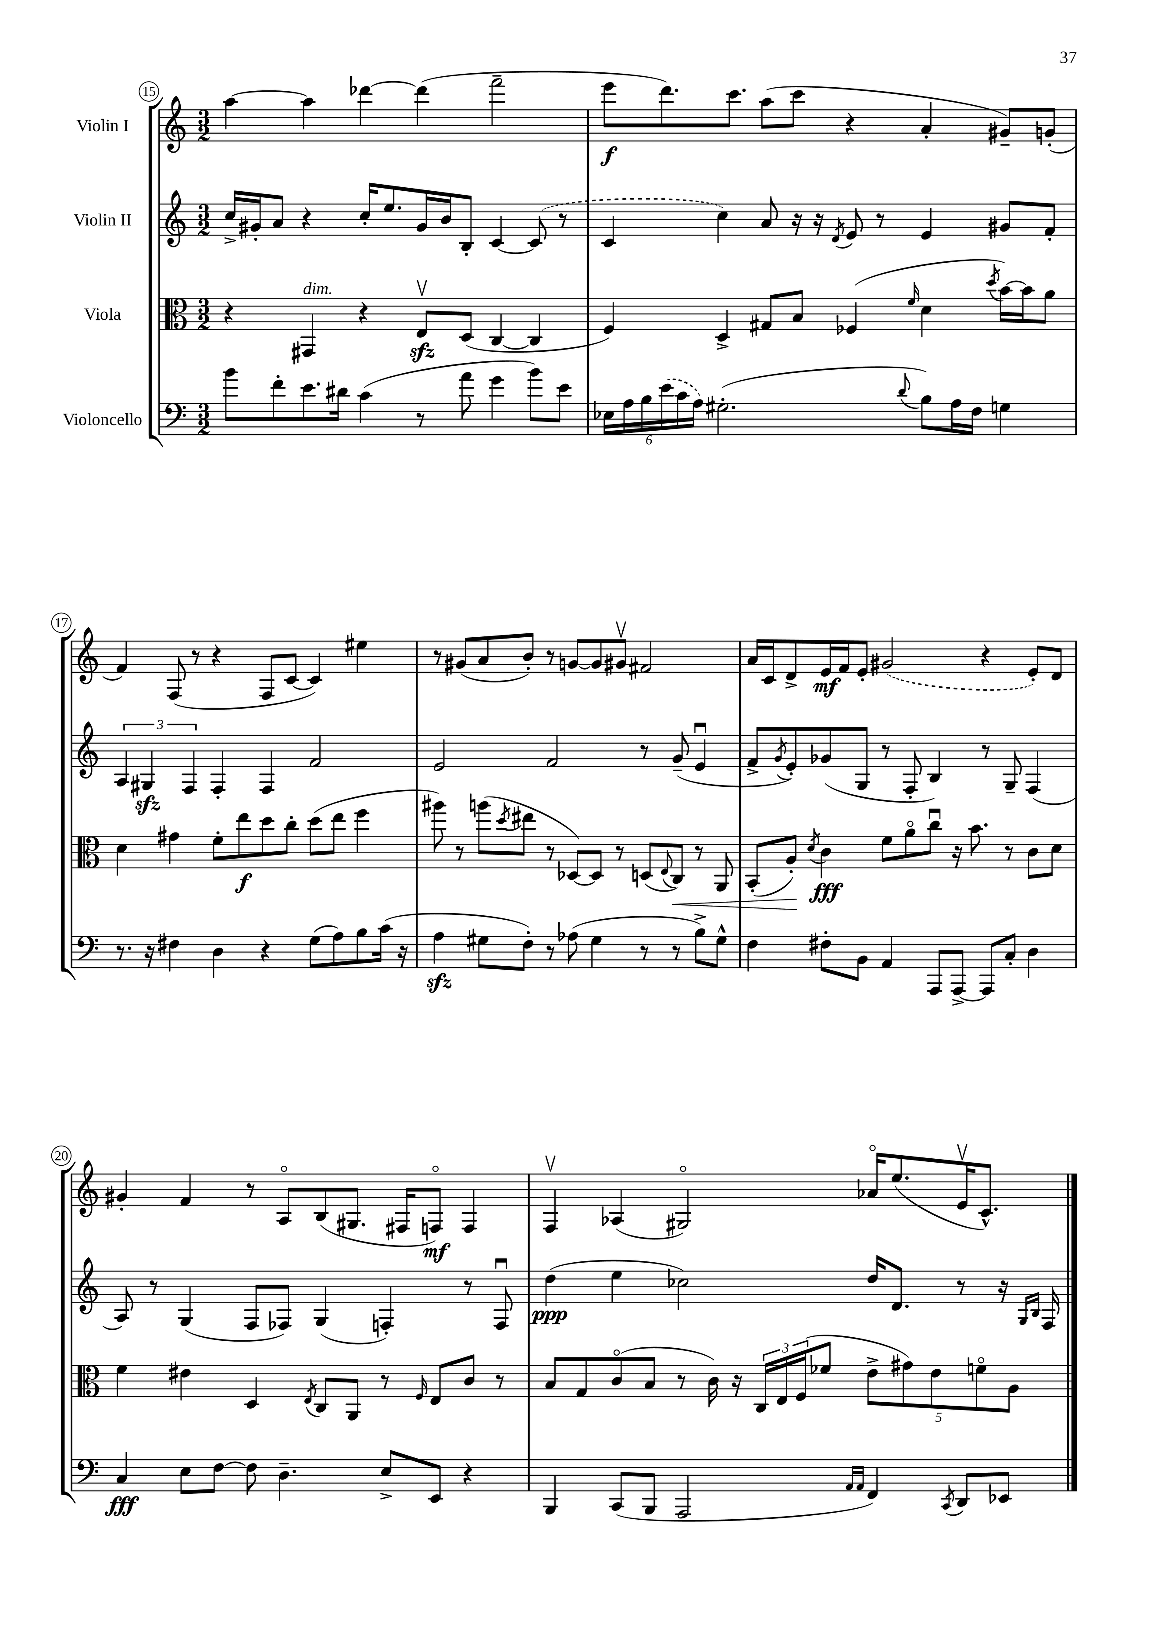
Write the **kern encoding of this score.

**kern	**dynam	**kern	**dynam	**kern	**dynam	**kern	**dynam
*part4	*part4	*part3	*part3	*part2	*part2	*part1	*part1
*staff4	*staff4	*staff3	*staff3	*staff2	*staff2	*staff1	*staff1
*I"Violoncello	*	*I"Viola	*	*I"Violin II	*	*I"Violin I	*
*clefF4	*	*clefC3	*	*clefG2	*	*clefG2	*
*k[]	*	*k[]	*	*k[]	*	*k[]	*
*M3/2	*	*M3/2	*	*M3/2	*	*M3/2	*
=15	=15	=15	=15	=15	=15	=15	=15
8b\L	.	4r	.	16cc^/LL	.	[4aa\	.
.	.	.	.	16g#X'/J	.	.	.
8f'\	.	.	.	8a/J	.	.	.
!	!	!LO:TX:a:i:t=dim.	!	!	!	!	!
8.e\	.	4GG#X/	.	4r	.	4aa\]	.
16d#X\Jk	.	.	.	.	.	.	.
(4c\	.	4r	.	16cc'/KL	.	[4ddd-X\	.
.	.	.	.	8.ee/	.	.	.
8r	.	8Ezzv/L	.	16g#/L	.	(4ddd-\]	.
.	.	.	.	16b/J	.	.	.
8a\	.	(8D/J	.	8B'/J	.	.	.
4g\	.	[4C/	.	[4c/	.	2fff~\	.
8b\L)	.	4C/]	.	(8c/]	.	.	.
8e\J	.	.	.	8r	.	.	.
=16	=16	=16	=16	=16	=16	=16	=16
24E-X\LL	.	4F/)	.	4c/	.	8eee\L	f
24A\	.	.	.	.	.	.	.
24B\	.	.	.	.	.	.	.
(24e\	.	.	.	.	.	8.ddd\)	.
24c\	.	.	.	.	.	.	.
24A\JJ)	.	.	.	.	.	.	.
(2.G#X'\	.	4D^/	.	4cc\)	.	.	.
.	.	.	.	.	.	8.ccc\J	.
.	.	8G#X/L	.	8a/	.	(8aa\L	.
.	.	8B/J	.	16r	.	8ccc\J	.
.	.	.	.	16r	.	.	.
.	.	.	.	8qd/	.	.	.
.	.	(4F-X/	.	8e/	.	4r	.
.	.	.	.	8r	.	.	.
8qqd/	.	16qqf/	.	.	.	.	.
8B\L)	.	4d\	.	4e/	.	4a'/	.
16A\L	.	.	.	.	.	.	.
16F\JJ	.	.	.	.	.	.	.
.	.	8qdd/	.	.	.	.	.
4Gn\	.	[16b\LL)	.	8g#X/L	.	8g#X~/L)	.
.	.	16b\J]	.	.	.	.	.
.	.	8a\J	.	8f'/J	.	(8gn'/J	.
!!LO:LB:g=z
=17	=17	=17	=17	=17	=17	=17	=17
8.r	.	4d\	.	6A/	.	4f/)	.
.	.	.	.	6G#Xzz/	.	.	.
16r	.	.	.	.	.	.	.
4F#X\	.	4g#X\	.	.	.	(8F/	.
.	.	.	.	6F/	.	.	.
.	.	.	.	.	.	8r	.
4D\	.	8f'\L	.	4F'/	.	4r	.
.	.	8ee\	f	.	.	.	.
4r	.	8dd\	.	4F/	.	8F/L	.
.	.	8cc'\J	.	.	.	[8c/J	.
(8G\L	.	(8dd\L	.	2f/	.	4c/])	.
8A\)	.	8ee\J	.	.	.	.	.
8B\	.	4ff\	.	.	.	4ee#X\	.
(16c\Jk	.	.	.	.	.	.	.
16r	.	.	.	.	.	.	.
=18	=18	=18	=18	=18	=18	=18	=18
4Azz\	.	8aa#X\)	.	2e/	.	8r	.
.	.	8r	.	.	.	(8g#X/L	.
8G#X\L	.	(8aan\L	.	.	.	8a/	.
.	.	8qdd/	.	.	.	.	.
8F'\J)	.	8ee#X\J	.	.	.	8b'/J)	.
8r	.	8r	.	2f/	.	8r	.
(8A-X\	.	[8D-X/L)	.	.	.	[8gn/L	.
4G#\	.	8D-/J]	.	.	.	8g/]	.
.	.	8r	.	.	.	8g#Xv/J	.
8r	.	(8Dn/L	.	8r	.	2f#X/	.
.	.	8qqE/	.	.	.	.	.
!	!	!	!LO:HP:b	!	!	!	!
8r	.	8C/J)	<	(8g~/	.	.	.
8B^\L)	.	8r	.	4eu/	.	.	.
8G#^^\J	.	8AA/	.	.	.	.	.
=19	=19	=19	=19	=19	=19	=19	=19
4F\	.	(8BB'/L	.	8f^/L	.	16a/LL	.
.	.	.	.	.	.	16c/J	.
.	.	.	.	8qg/	.	.	.
.	.	8A'/J)	.	8e'/)	.	8d^/	.
.	.	8qd/	.	.	.	.	.
8F#X'\L	.	4c\	[ fff	(8g-X/	.	16e/L	mf
.	.	.	.	.	.	16f/J	.
8BB\J	.	.	.	8G/J	.	8e'/J	.
4AA/	.	8f\L	.	8r	.	(2g#X/	.
.	.	8a\	.	8F'/	.	.	.
8AAA/L	.	8ccu\J	.	4B/)	.	.	.
[8AAA^/J	.	16r	.	.	.	.	.
.	.	8.b\	.	.	.	.	.
8AAA/L]	.	.	.	8r	.	4r	.
8C'/J	.	8r	.	8G~/	.	.	.
4D\	.	8c\L	.	(4F/	.	8e'/L)	.
.	.	8d\J	.	.	.	8d/J	.
!!LO:LB:g=z
=20	=20	=20	=20	=20	=20	=20	=20
4C/	fff	4f\	.	8A/)	.	4g#X'/	.
.	.	.	.	8r	.	.	.
8E\L	.	4e#X\	.	(4G/	.	4f/	.
[8F\J	.	.	.	.	.	.	.
8F\]	.	4D/	.	8F/L	.	8r	.
4.D~\	.	.	.	8F-X/J)	.	8A/L	.
.	.	8qE/	.	.	.	.	.
.	.	8C/L	.	(4G/	.	(8B/	.
.	.	8AA/J	.	.	.	8.G#X/J	.
8E^/L	.	8r	.	4Fn'/)	.	.	.
.	.	.	.	.	.	16F#X/KL	.
.	.	16qqF/	.	.	.	.	.
8EE/J	.	8E/L	.	.	.	8Fn/J)	mf
4r	.	8c/J	.	8r	.	4F/	.
.	.	8r	.	8Fu/	.	.	.
=21	=21	=21	=21	=21	=21	=21	=21
4BBB/	.	8B/L	.	(4dd\	ppp	4Fv/	.
.	.	8G/	.	.	.	.	.
(8CC/L	.	(8c/	.	4ee\	.	(4A-X/	.
8BBB/J	.	8B/J	.	.	.	.	.
2AAA/	.	8r	.	2cc-X\)	.	2G#X/)	.
.	.	16c\)	.	.	.	.	.
.	.	16r	.	.	.	.	.
.	.	24C/LL	.	.	.	.	.
.	.	24E/	.	.	.	.	.
.	.	(24F/J	.	.	.	.	.
.	.	8f-X/J	.	.	.	.	.
16qqAA/LL	.	.	.	.	.	.	.
16qqAA/JJ	.	.	.	.	.	.	.
4FF/)	.	10e^\L	.	16dd/KL	.	16a-X/KL	.
.	.	.	.	8.d/J	.	(8.ee/	.
.	.	10g#X\)	.	.	.	.	.
.	.	10e\	.	.	.	.	.
8qCC/	.	.	.	.	.	.	.
8DD/L	.	.	.	8r	.	16ev/K	.
.	.	10fn\	.	.	.	.	.
.	.	.	.	.	.	8.c^^/J)	.
8EE-X/J	.	.	.	16r	.	.	.
.	.	10A\J	.	.	.	.	.
.	.	.	.	16qqG/LL	.	.	.
.	.	.	.	16qqB/JJ	.	.	.
.	.	.	.	16F/	.	.	.
==	==	==	==	==	==	==	==
*-	*-	*-	*-	*-	*-	*-	*-
